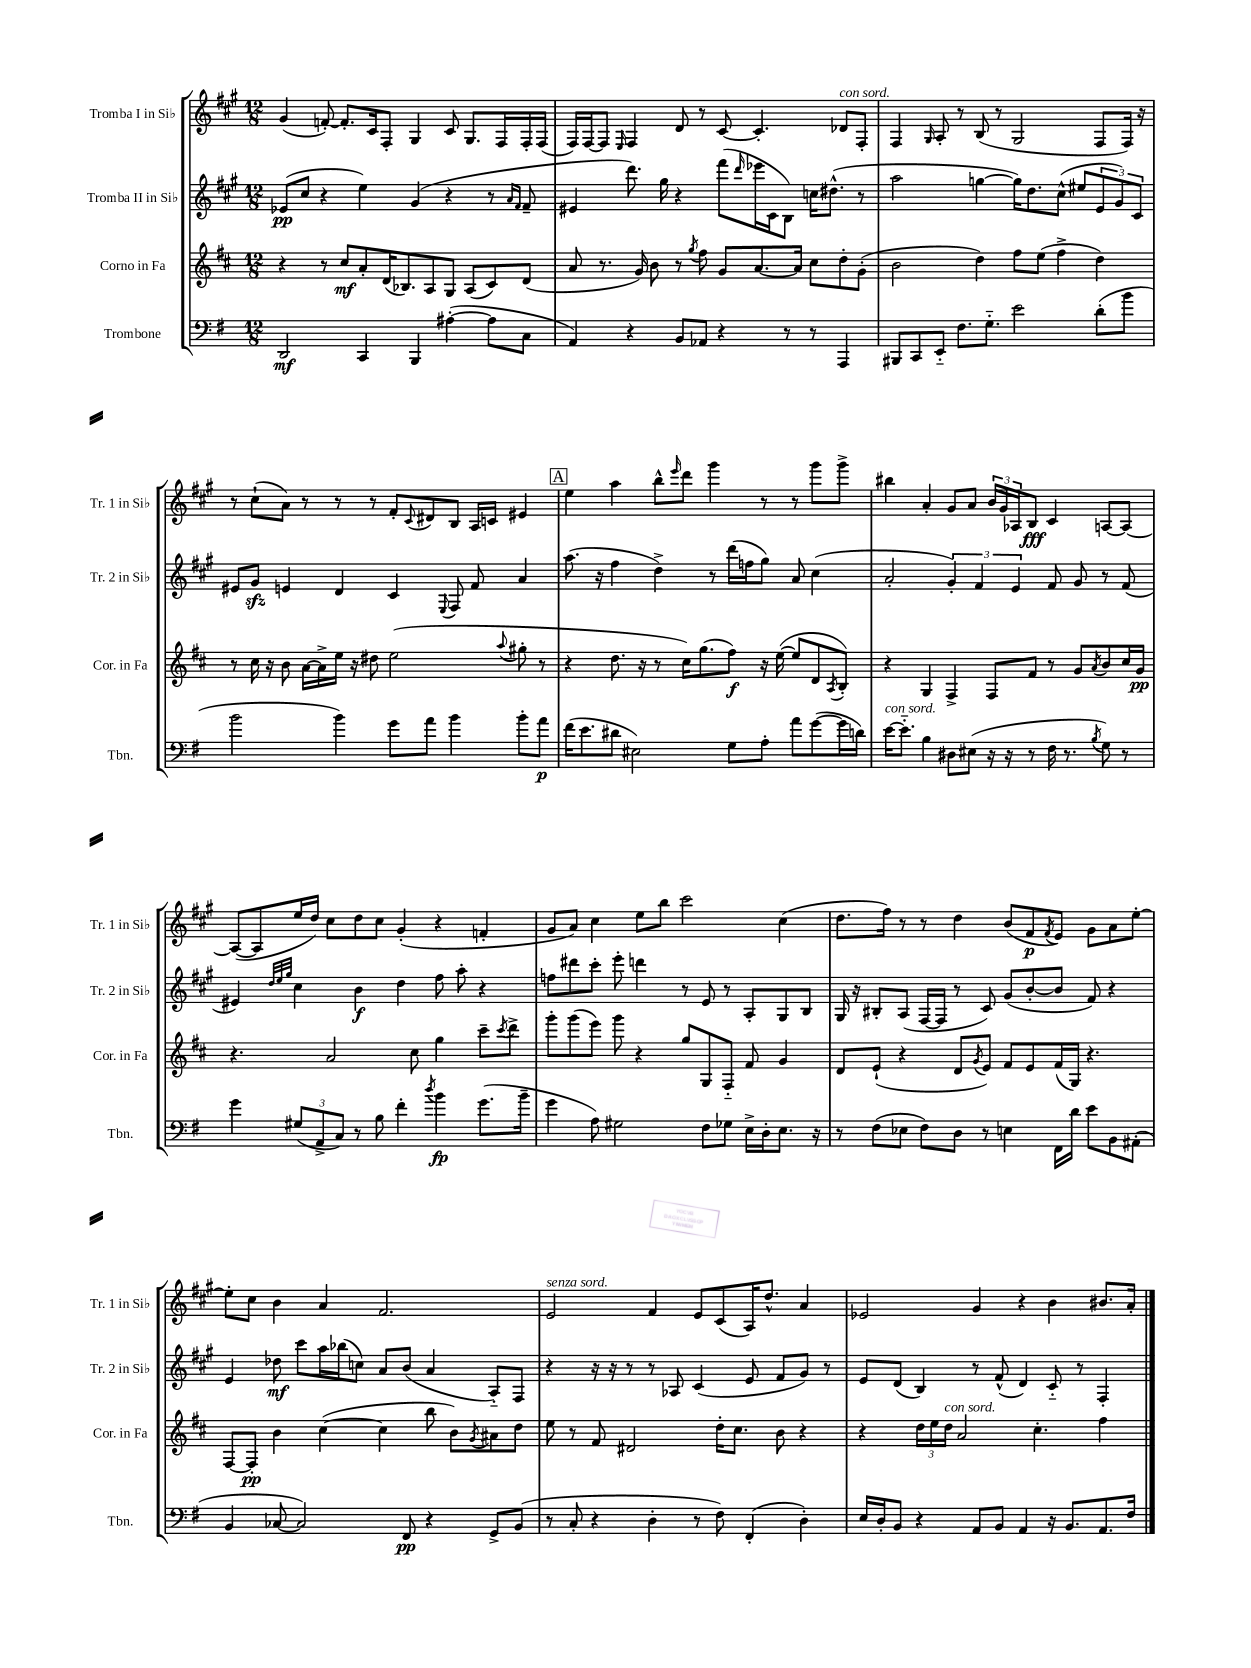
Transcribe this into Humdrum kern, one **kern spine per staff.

**kern	**kern	**kern	**kern
*staff4	*staff3	*staff2	*staff1
*clefF4	*clefG2	*clefG2	*clefG2
*k[f#]	*k[f#c#]	*k[f#c#g#]	*k[f#c#g#]
*M12/8	*M12/8	*M12/8	*M12/8
2DD	4r	(8e-	(4g#
.	.	8cc#	.
.	8r	4r	[8f')
.	8cc#	.	8.f']
4CC	8a'	4ee)	.
.	.	.	16c#
.	(16d	.	8F#'
.	8.B-)	.	.
4BBB	.	(4g#	4G#
.	8A	.	.
([4A#'	8G	4r	8c#
.	(8A	.	8.G#
8A#]	8c#)	8r	.
.	.	.	16F#
.	.	16qqa	.
.	.	16qqf#	.
8C	(8d	8f#~	16F#'
.	.	.	(16F#
=	=	=	=
4AA)	8a	4e#	16F#)
.	.	.	[16F#
.	8.r	.	8F#]
.	.	.	16qqE
4r	.	8.ddd)	4F#
.	16g)	.	.
.	8b	.	.
.	.	16gg#	.
8BB	8r	4r	8d
.	8qgg	.	.
8AA-	8ff#	.	8r
4r	8g	(8fff#	[8c#
.	.	16qqddd	.
.	[8.a	16eee-	4.c#']
.	.	16c#	.
8r	.	8B)	.
.	16a]	.	.
8r	8cc#	16cc	.
.	.	(8.dd#^^	.
4AAA	8dd'	.	8d-
.	(8g'	8r	8F#'
=	=	=	=
8BBB#	2b	2aa	4F#
8CC	.	.	.
.	.	.	16qqG#
8EE'~	.	.	8A'
8.F#	.	.	8r
.	4dd)	[4gg	(8B
8.G'~	.	.	.
.	.	.	8r
2e	8ff#	16gg])	2G#
.	.	8.dd	.
.	(8ee	.	.
.	4ff#^	(8cc#^^	.
.	.	8ee#	.
(8d'	4dd)	12e	8F#
.	.	12g#)	.
8b	.	.	16F#)
.	.	12c#	.
.	.	.	16r
=	=	=	=
2b	8r	8e#	8r
.	16cc#	8g#	(8cc#`
.	16r	.	.
.	8b	4e	8a)
.	[16a	.	8r
.	16a^]	.	.
4b)	16ee	4d	8r
.	16r	.	.
.	8dd#	.	8r
8g	(2ee	4c#	8f#'
.	.	.	8qqc#
8a	.	.	8d#
.	.	8qqE	.
4b	.	8F#	8B
.	.	8f#	16A
.	.	.	16c
.	8qqaa	.	.
8b'	8gg#'	4a	4e#
8a	8r	.	.
=	=	=	=
(16f#	4r	(8.aa	4ee
8.e	.	.	.
.	.	16r	.
8d#	8.dd	4ff#	4aa
2E#)	.	.	.
.	16r	.	.
.	8r	4dd^)	8bb^^
.	.	.	16qqeee
.	16cc#)	.	8ddd
.	(8.gg	.	.
.	.	8r	4ggg#
8G	8ff#)	(16ddd	.
.	.	16ff	.
8A'	16r	8gg#)	8r
.	([16ee	.	.
8a	8ee]	8a	8r
([8g	8d	(4cc#	8ggg#
.	8qA	.	.
16g]	8B')	.	8ggg#^
16d)	.	.	.
=	=	=	=
[16e	4r	2a'	4bb#
8.e'~]	.	.	.
4B	4G	.	4a'
8D#	4F#^	6g#')	8g#
(8E#	.	.	8a
.	.	6f#	.
16r	8F#	.	24b
.	.	.	24g#
16r	.	.	.
.	.	6e	24A-
8r	8f#	.	8B
16F#	8r	8f#	4c#
8.r	.	.	.
.	8g	8g#	.
8qB	8qa	.	.
8G)	8b	8r	[8A
8r	16cc#	(8f#	8A_
.	16g	.	.
=	=	=	=
4g	4.r	4e#)	(8A_
.	.	.	8A]
.	.	32qqdd	.
.	.	32qqee	.
.	.	32qqgg#	.
(12G#	.	4cc#	16ee
.	.	.	16dd)
12AA^	.	.	.
.	2a	.	8cc#
12C)	.	.	.
8r	.	4b	8dd
8B	.	.	8cc#
4f#'	.	4dd	(4g#'
.	8cc#	.	.
8qdd	.	.	.
4b	4gg	8ff#	4r
.	.	8aa'	.
(8.g	8ccc#~	4r	4f'
.	8qccc#	.	.
.	8ddd^	.	.
16b~	.	.	.
=	=	=	=
4g	8ggg'	8ff	8g#
.	(8ggg	8ddd#	8a)
8A)	8eee)	8ccc#'	4cc#
2G#	8ggg	8eee'	.
.	4r	4ddd	8ee
.	.	.	8bb
.	8gg	8r	2ccc#
8F#	8G	8e	.
8G-	8F#'~	8r	.
16E^	8f#	8A'	.
16D'	.	.	.
8.E	4g	8G#	(4cc#
.	.	8B	.
16r	.	.	.
=	=	=	=
8r	8d	16G#	8.dd
.	.	16r	.
(8F#	(8e`	8B#'	.
.	.	.	16ff#)
8E-	4r	(8A	8r
8F#)	.	[16F#	8r
.	.	16F#]	.
8D	8d	8r	4dd
.	8qg	.	.
8r	8e)	8c#)	.
4E	8f#	(8g#	(8b
.	8e	[8b'	8f#
.	.	.	8qf#
16FF#	(16f#	8b]	8e)
16d	16G)	.	.
8e	4.r	8f#)	8g#
8BB	.	4r	8a
(8AA#'	.	.	[8ee'
=	=	=	=
4BB	[8F#	4e	8ee']
.	8F#']	.	8cc#
[8C-	4b	8dd-	4b
2C-])	.	8ccc#	.
.	([4cc#	16aa	4a
.	.	(16bb-	.
.	.	8cc)	.
.	4cc#]	8a	2.f#
8FF#	.	(8b	.
4r	8bb	4a	.
.	8b)	.	.
.	8qg	.	.
8GG^	8a#	8A'~)	.
(8BB	8dd	8F#	.
=	=	=	=
8r	8ee	4r	2e
8C'	8r	.	.
4r	8f#	16r	.
.	.	16r	.
.	2d#	8r	.
4D'	.	8r	4f#
.	.	8A-	.
8r	.	(4c#	8e
8F#)	16dd'	.	(8c#
.	8.cc#	.	.
(4FF#'	.	8e	16A)
.	.	.	8.dd^^
.	8b	8f#	.
4D')	4r	8g#)	4a
.	.	8r	.
=	=	=	=
16E	4r	8e	2e-
16D'	.	.	.
8BB	.	(8d	.
4r	24dd	4B)	.
.	24ee	.	.
.	24dd	.	.
.	2a	.	.
8AA	.	8r	4g#
8BB	.	(8f#^^	.
4AA	.	4d)	4r
.	4.cc#'	.	.
16r	.	8c#'~	4b
8.BB	.	.	.
.	.	8r	.
8.AA	4ff#	4F#'	8.b#
16F#	.	.	16a'
==	==	==	==
*-	*-	*-	*-
